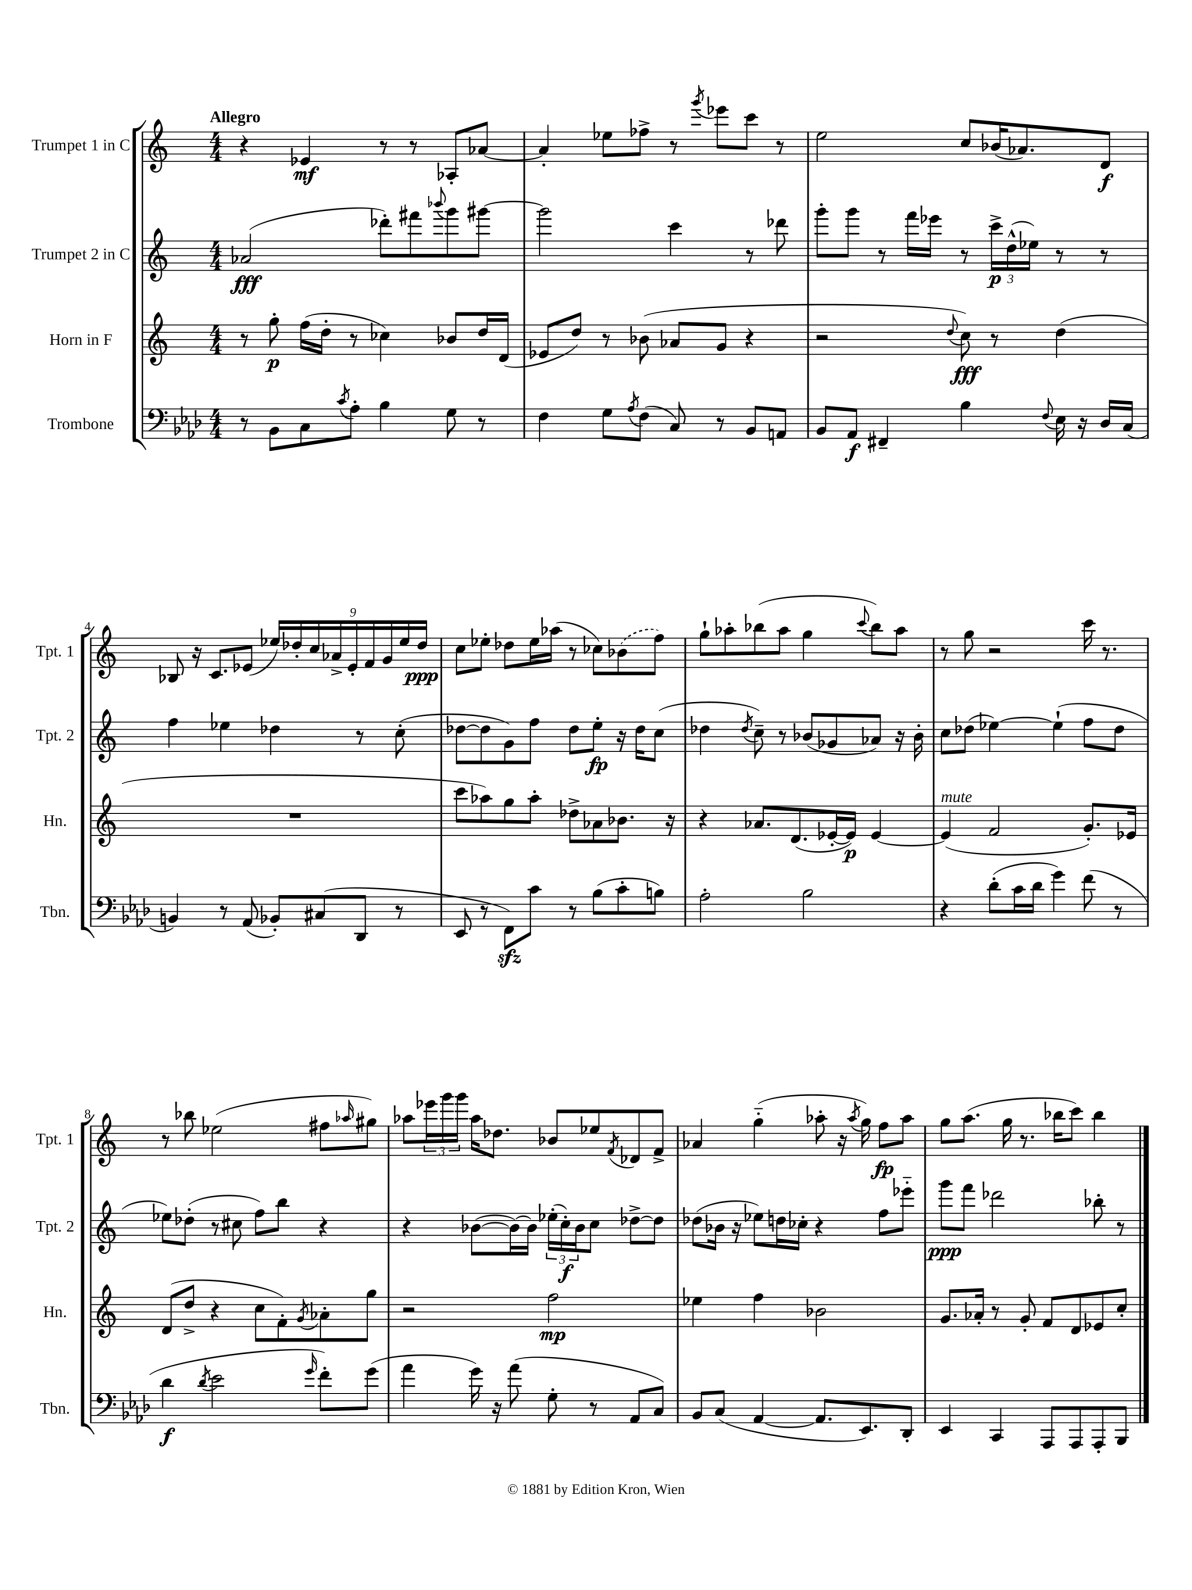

**kern	**dynam	**kern	**dynam	**kern	**dynam	**kern	**dynam
*part4	*part4	*part3	*part3	*part2	*part2	*part1	*part1
*staff4	*staff4	*staff3	*staff3	*staff2	*staff2	*staff1	*staff1
*I"Trombone	*	*I"Horn in F	*	*I"Trumpet 2 in C	*	*I"Trumpet 1 in C	*
*I'Tbn.	*	*I'Hn.	*	*I'Tpt. 2	*	*I'Tpt. 1	*
*clefF4	*	*clefG2	*	*clefG2	*	*clefG2	*
*k[b-e-a-d-]	*	*k[]	*	*k[]	*	*k[]	*
*M4/4	*	*M4/4	*	*M4/4	*	*M4/4	*
=1	=1	=1	=1	=1	=1	=1	=1
!	!	!	!	!	!	!LO:TX:a:B:t=Allegro	!
8r	.	8r	.	(2a-X/	fff	4r	.
8BB-\L	.	8gg'\	p	.	.	.	.
8C\	.	(16ff\LL	.	.	.	4e-X/	mf
.	.	16dd'\JJ	.	.	.	.	.
8qc/	.	.	.	.	.	.	.
8A-'\J	.	8r	.	.	.	.	.
4B-\	.	4cc-X\)	.	8ddd-X'\L)	.	8r	.
.	.	.	.	8fff#X\	.	8r	.
.	.	.	.	8qqbbb-X/	.	.	.
8G\	.	8b-X/L	.	8ggg\	.	8A-X'/L	.
8r	.	16dd/L	.	[8ggg#X\J	.	[8a-X/J	.
.	.	(16d/JJ	.	.	.	.	.
=2	=2	=2	=2	=2	=2	=2	=2
4F\	.	8e-X/L	.	2ggg#\]	.	4a-'/]	.
.	.	8dd/J)	.	.	.	.	.
8G\L	.	8r	.	.	.	8ee-X\L	.
8qA-/	.	.	.	.	.	.	.
(8F\J	.	(8b-X\	.	.	.	8ff-X^\J	.
8C/)	.	8a-X/L	.	4ccc\	.	8r	.
.	.	.	.	.	.	8qggg/	.
8r	.	8g/J	.	.	.	8eee-X\L	.
8BB-/L	.	4r	.	8r	.	8ccc\J	.
8AAn/J	.	.	.	8ddd-X\	.	8r	.
=3	=3	=3	=3	=3	=3	=3	=3
8BB-/L	.	2r	.	8ggg'\L	.	2ee\	.
8AA-/J	f	.	.	8ggg\J	.	.	.
4FF#X~/	.	.	.	8r	.	.	.
.	.	.	.	16fff\LL	.	.	.
.	.	.	.	16eee-X\JJ	.	.	.
.	.	8qqdd/	.	.	.	.	.
4B-\	.	8cc\)	fff	8r	.	8cc/L	.
.	.	8r	.	24ccc^\LL	p	(16b-X/K	.
.	.	.	.	(24dd^^\	.	.	.
.	.	.	.	.	.	8.a-X/)	.
.	.	.	.	24ee-X\JJ)	.	.	.
8qqF/	.	.	.	.	.	.	.
16E-\	.	(4dd\	.	8r	.	.	.
16r	.	.	.	.	.	.	.
16D-/LL	.	.	.	8r	.	8d/J	f
(16C/JJ	.	.	.	.	.	.	.
!!LO:LB:g=z
=4	=4	=4	=4	=4	=4	=4	=4
4BBn/)	.	1r	.	4ff\	.	8B-X/	.
.	.	.	.	.	.	16r	.
.	.	.	.	.	.	8.c/L	.
8r	.	.	.	4ee-X\	.	.	.
(8AA-/	.	.	.	.	.	(8e-X/J	.
8BB-X'/L)	.	.	.	4dd-X\	.	18ee-X/LL)	.
.	.	.	.	.	.	18dd-X'/	.
.	.	.	.	.	.	18cc/	.
(8C#X/	.	.	.	.	.	.	.
.	.	.	.	.	.	18a-X^/	.
.	.	.	.	.	.	18e-'/	.
8DD-/J	.	.	.	8r	.	.	.
.	.	.	.	.	.	18f/	.
.	.	.	.	.	.	18g/	.
8r	.	.	.	(8cc'\	.	.	.
.	.	.	.	.	.	18ee-/	.
.	.	.	.	.	.	18dd-/JJ	ppp
=5	=5	=5	=5	=5	=5	=5	=5
8EE-/	.	8ccc\L	.	[8dd-X\L	.	8cc\L	.
8r	.	8aa-X\)	.	8dd-\]	.	8ee-X'\J	.
8FFzz\L)	.	8gg\	.	8g\)	.	8dd-X\L	.
8c\J	.	8aa-'\J	.	8ff\J	.	16ee-\L	.
.	.	.	.	.	.	(16aa-X\JJ	.
8r	.	8dd-X^\L	.	8dd-\L	.	8r	.
(8B-\L	.	8a-X\	.	8ee'\J	fp	8cc-X\L)	.
8c'\	.	8.b-X\J	.	16r	.	(8b-X\	.
.	.	.	.	16dd-\KL	.	.	.
8Bn\J)	.	.	.	(8cc\J	.	8ff\J)	.
.	.	16r	.	.	.	.	.
=6	=6	=6	=6	=6	=6	=6	=6
2A-'\	.	4r	.	4dd-X\	.	8gg`\L	.
.	.	.	.	.	.	8aa-X'\	.
.	.	.	.	8qdd-/	.	.	.
.	.	8.a-X/L	.	8cc~\)	.	(8bb-X\	.
.	.	.	.	8r	.	8aa-\J	.
.	.	(8.d/	.	.	.	.	.
2B-\	.	.	.	(8b-X/L	.	4gg\	.
.	.	[16e-X'/L	.	8g-X/	.	.	.
.	.	16e-/JJ])	p	.	.	.	.
.	.	.	.	.	.	8qqccc/	.
.	.	[4e-/	.	8a-X/J)	.	8bb-\L)	.
.	.	.	.	16r	.	8aa-\J	.
.	.	.	.	16b-'\	.	.	.
=7	=7	=7	=7	=7	=7	=7	=7
!	!	!LO:TX:a:i:t=mute	!	!	!	!	!
4r	.	(4e-/]	.	8cc\L	.	8r	.
.	.	.	.	(8dd-X\J	.	8gg\	.
(8d-'\L	.	2f/	.	[4ee-X\)	.	2r	.
16c\L	.	.	.	.	.	.	.
16d-\JJ	.	.	.	.	.	.	.
4g\)	.	.	.	(4ee-`\]	.	.	.
(8f\	.	8.g'/L)	.	8ff\L	.	16ccc\	.
.	.	.	.	.	.	8.r	.
8r	.	.	.	8dd-\J	.	.	.
.	.	16e-X/Jk	.	.	.	.	.
!!LO:LB:g=z
=8	=8	=8	=8	=8	=8	=8	=8
4d-\	f	(8d/L	.	8ee-X\L)	.	8r	.
.	.	8dd^/J	.	(8dd-X'\J	.	8bb-X\	.
8qd-/	.	.	.	.	.	.	.
2e-\	.	4r	.	8r	.	(2ee-X\	.
.	.	.	.	8cc#X\	.	.	.
.	.	8cc\L	.	8ff\L)	.	.	.
.	.	8f'\)	.	8bb\J	.	.	.
16qqg/	.	8qg/	.	.	.	.	.
8f'\L)	.	8a-X'\	.	4r	.	8ff#X\L	.
.	.	.	.	.	.	16qqaa-X/	.
(8g\J	.	8gg\J	.	.	.	8gg#X\J)	.
=9	=9	=9	=9	=9	=9	=9	=9
4a-\	.	2r	.	4r	.	8aa-X\L	.
.	.	.	.	.	.	24eee-X\L	.
.	.	.	.	.	.	24ggg\	.
.	.	.	.	.	.	24ggg\JJ	.
16g\)	.	.	.	([8b-X\L	.	16aa-\KL	.
16r	.	.	.	.	.	8.dd-X\J	.
(8a-\	.	.	.	16b-\L_)	.	.	.
.	.	.	.	16b-\JJ]	.	.	.
8G'\	.	2ff\	mp	(24ee-X'\LL	.	8b-X/L	.
.	.	.	.	24cc'\)	f	.	.
.	.	.	.	24b-\J	.	.	.
8r	.	.	.	8cc\J	.	8ee-X/	.
.	.	.	.	.	.	8qf/	.
8AA-/L	.	.	.	[8dd-X^\L	.	8d-X/	.
8C/J)	.	.	.	8dd-\J]	.	8f^/J	.
=10	=10	=10	=10	=10	=10	=10	=10
8BB-/L	.	4ee-X\	.	(8dd-X\L	.	4a-X/	.
(8C/J	.	.	.	16b-X\Jk	.	.	.
.	.	.	.	16r	.	.	.
[4AA-/	.	4ff\	.	8ee-X\L)	.	(4gg\	.
.	.	.	.	16ddn\L	.	.	.
.	.	.	.	16cc-X'\JJ	.	.	.
8.AA-/L]	.	2b-X\	.	4r	.	8aa-X'\	.
.	.	.	.	.	.	16r	.
.	.	.	.	.	.	8qaa-/	.
8.EE-/)	.	.	.	.	.	16gg\)	.
.	.	.	.	8ff\L	.	8ff\L	fp
8DD-'/J	.	.	.	8eee-X\J	.	8aa-\J	.
=11	=11	=11	=11	=11	=11	=11	=11
4EE-/	.	8.g/L	.	8ggg\L	ppp	8gg\L	.
.	.	.	.	8fff\J	.	(8.aa\J	.
.	.	16a-X'/Jk	.	.	.	.	.
4CC/	.	8r	.	2ddd-X\	.	.	.
.	.	.	.	.	.	16gg\	.
.	.	8g'/	.	.	.	8.r	.
8AAA-/L	.	8f/L	.	.	.	.	.
.	.	.	.	.	.	16bb-X\KL	.
8AAA-/	.	8d/	.	.	.	8ccc\J)	.
8AAA-'/	.	8e-X/	.	8bb-X'\	.	4bb-\	.
8BBB-/J	.	8cc'/J	.	8r	.	.	.
==	==	==	==	==	==	==	==
*-	*-	*-	*-	*-	*-	*-	*-
